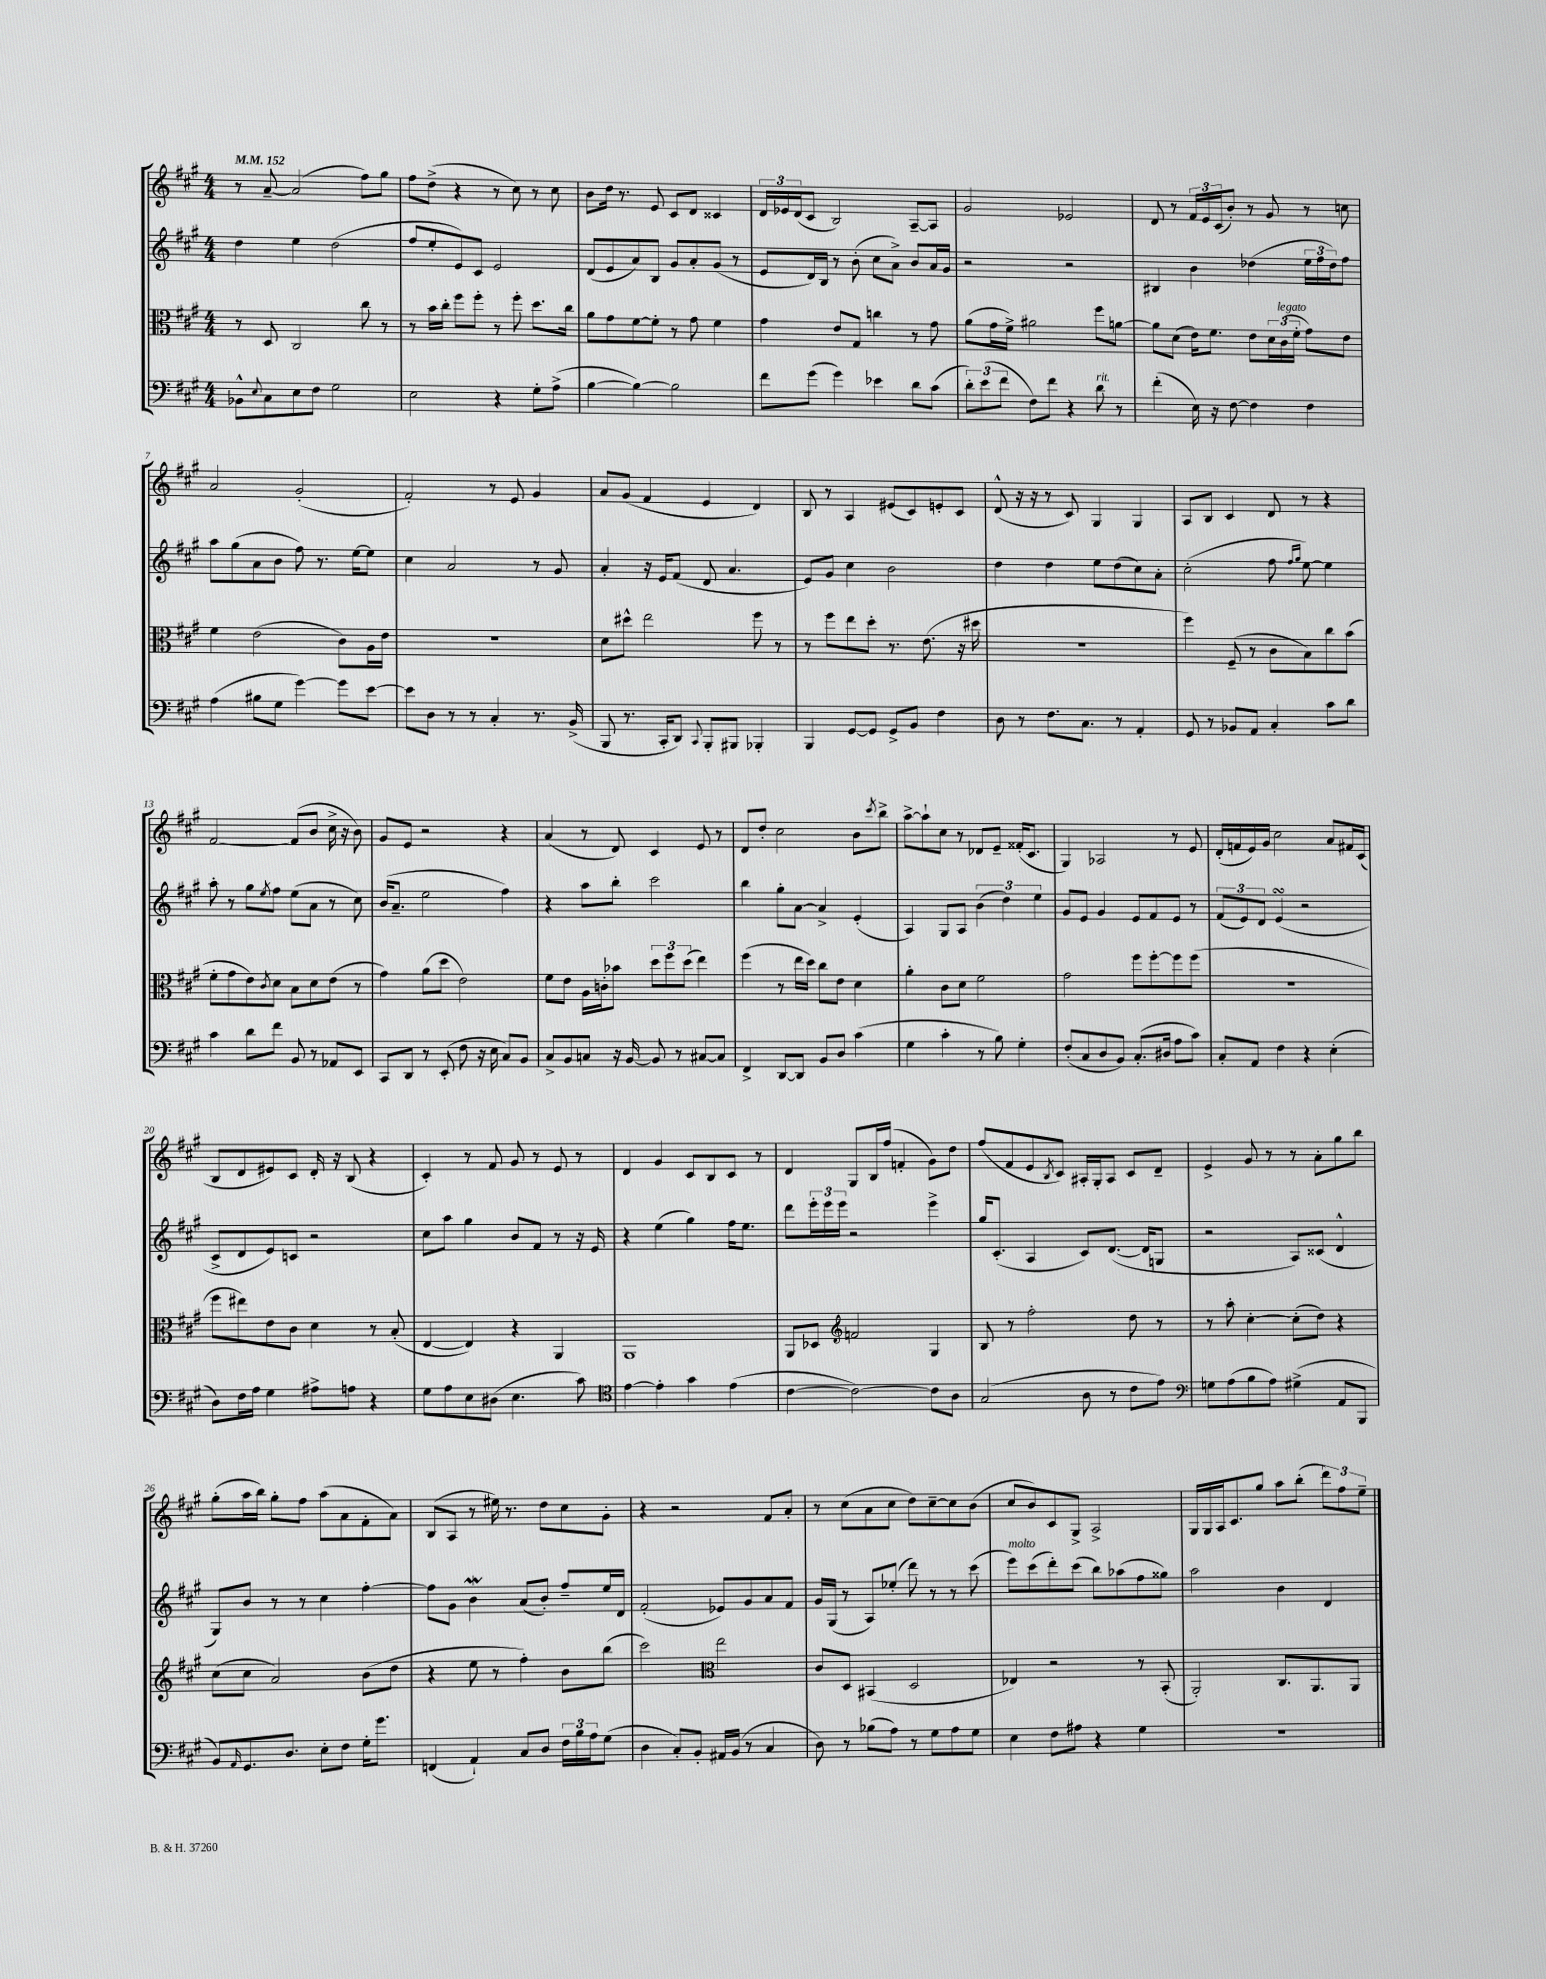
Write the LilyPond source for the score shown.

<<
\new StaffGroup <<
\new Staff = "s0" {
    \clef treble \key a \major \numericTimeSignature \time 4/4 \tempo 4 = 152
    r8 a'8~-- a'2( fis''8) gis''8 |
    fis''8 d''8->( r4 r8 cis''8) r8 cis''8 |
    b'8 d''16 r8. e'8 cis'8 d'8 cisis'4 |
    \tuplet 3/2 { d'16 ees'16 d'16( } cis'8 b2) a8~-- a8 |
    gis'2 ees'2 |
    d'8 r8 \tuplet 3/2 { fis'16 e'16 cis'16( } b'8-.) r8 gis'8 r8 c''8 |
    a'2 gis'2-.( |
    fis'2-.) r8 e'8 gis'4 |
    a'8 gis'8( fis'4 e'4 d'4) |
    b8 r8 a4 eis'8( cis'8) e'8-. cis'8 |
    d'8-^( r16 r16 r8 cis'8) gis4 gis4 |
    a8 b8 cis'4 d'8 r8 r4 |
    fis'2~ fis'8( b'8 cis''16-> r16 b'8) |
    gis'8 e'8 r2 r4 |
    a'4( r8 d'8) cis'4 e'8 r8 |
    d'8 d''8-. cis''2 b'8 \acciaccatura { cis'''8 } b''8-> |
    a''8~-> a''8-! cis''8 r8 des'8 e'8-- fisis'16-.( cis'8. |
    gis4) aes2 r8 e'8 |
    d'16-.( f'16 e'16) gis'16 cis''2 a'8 fis'16 cis'16( |
    b8 d'8 eis'8) cis'8 d'16-. r16 b8( r4 |
    cis'4-.) r8 fis'8 gis'8 r8 e'8 r8 |
    d'4 gis'4 cis'8 b8 cis'8 r8 |
    d'4 gis8 b16 fis''16( f'4-. gis'8) d''8 |
    fis''8( fis'8 e'8 \acciaccatura { b8 } cis'8) ais16-. gis16-. ais8 cis'8 d'8-- |
    e'4-> gis'8 r8 r8 a'8-. gis''8 b''8 |
    gis''8-.( a''16 b''16) gis''8-. fis''8 a''8( a'8 fis'8-. a'8) |
    b8( a8 r8 eis''16) r8. d''8 cis''8 gis'8-. |
    r4 r2 fis'8 a'8-. |
    r8 cis''8( a'8 cis''8 d''8) cis''8~-- cis''8 b'8( |
    cis''8 b'8) cis'8 gis8-> a2-> |
    gis16 gis16 a16 cis'8. gis''8 a''8 b''8-.( \tuplet 3/2 { d'''8) fis''8 e''8-- } \bar "|." |
}
\new Staff = "s1" {
    \clef treble \key a \major \numericTimeSignature \time 4/4
    d''4 e''4 d''2( |
    fis''8 e''8-. e'8) cis'8 e'2 |
    d'8( e'8 a'8) b8 gis'8 a'8-. gis'8( r8 |
    e'8 d'16) b16 r8 b'8-.( cis''8 a'8->) b'8 a'16 gis'16 |
    r2 r2 |
    bis4 b'4 des''4( \tuplet 3/2 { e''16 fis''16 des''16) } fis''8 |
    a''8 gis''8( a'8 b'8 fis''8) r8. e''16~ e''8 |
    cis''4 a'2 r8 gis'8 |
    a'4-. r16 e'16 fis'8( d'8 a'4. |
    e'8) gis'8 cis''4 b'2 |
    d''4 d''4 e''8 d''8( cis''8) a'8-. |
    cis''2-.( fis''8 \grace { fis''16 gis''16 } e''8~) e''4 |
    a''8-. r8 gis''8 \acciaccatura { e''8 } fis''8 e''8( a'8 r8 cis''8) |
    b'16( a'8.-- e''2 fis''4) |
    r4 a''8 b''8-. cis'''2 |
    b''4 gis''8-. a'8~ a'4-> e'4-.( |
    a4) gis8 a8 \tuplet 3/2 { b'4( d''4) e''4 } |
    gis'8 e'8 gis'4 e'8 fis'8 e'8 r8 |
    \tuplet 3/2 { fis'8( e'8) d'8 } e'4\turn( r2 |
    cis'8-> d'8 e'8) c'8 r2 |
    cis''8 a''8 gis''4 b'8 fis'8 r8 r16 e'16 |
    r4 e''4( gis''4) fis''16 e''8. |
    d'''8 \tuplet 3/2 { e'''16-. e'''16 e'''16 } r2 e'''4-> |
    gis''16 cis'8.-.( a4 cis'8) d'8.~( d'16 g8 |
    r2 a8) cisis'8( d'4-^ |
    gis8) b'8 r8 r8 cis''4 fis''4~-. |
    fis''8 gis'8 b'4\mordent a'8( b'8-.) fis''8-- e''16 d'16 |
    fis'2-.( ees'8) gis'8 a'8 fis'8 |
    gis'16 gis16( r8 a8) ees''8-.( d'''8) r8 r8 cis'''8( |
    e'''8^\markup { \italic "molto" }) cis'''8( d'''8-.) cis'''8( b''8) aes''8( fis''8 gisis''8) |
    a''2 b'4 d'4 \bar "|." |
}
\new Staff = "s2" {
    \clef alto \key a \major \numericTimeSignature \time 4/4
    r8 d8 cis2 cis''8 r8 |
    r8 b'16 cis''16-. fis''8 fis''8-. r8 fis''8-. d''8. cis''16 |
    a'8 gis'8 fis'8~ fis'8-. r8 gis'8 fis'4 |
    gis'4 e'8 gis8 c''4 r8 gis'8 |
    a'8( gis'16 fis'16->) ais'2 fis''8 a'8~ |
    a'8 d'8( e'16) fis'8. e'8 \tuplet 3/2 { d'16 cis'16^\markup { \italic "legato" }( fis'16-. } gis'8) e'8 |
    fis'4 e'2( cis'8) a16 e'16 |
    r1 |
    d'8 dis''8-^ e''2 fis''8 r8 |
    r8 fis''8 e''8 d''8-. r8. e'8.( r16 dis''16 |
    R1 |
    fis''4) fis8--( r8 cis'8 b8) cis''8 b'8( |
    fis'8-. gis'8 e'8) \acciaccatura { cis'8 } d'8 b8 d'8 e'8( r8 |
    gis'4) a'8( d''8 e'2) |
    fis'8 e'8 a16 c'16-. bes'8 \tuplet 3/2 { d''8 fis''8 d''8( } e''4) |
    fis''4( r8 e''16 d''16) cis''8 e'8 d'4 |
    a'4-. cis'8 d'8 fis'2 |
    gis'2 fis''8 fis''8~-. fis''8 fis''8( |
    R1 |
    fis''8 eis''8) e'8 cis'8 d'4 r8 b8-.( |
    e4~ e4) r4 a,4 |
    a,1 |
    a,8 des8 \clef treble f'2 gis4 |
    b8 r8 fis''2-. d''8 r8 |
    r8 a''8-. cis''4~-. cis''8-.( d''8) r4 |
    cis''8( cis''8 a'2) b'8( d''8 |
    r4 e''8 r8 fis''4-.) b'8 b''8( |
    cis'''2) \clef alto e''2 |
    cis'8 d8 bis,4( d2 |
    ees4) r2 r8 b,8-.( |
    a,2-.) cis8. a,8. a,8 \bar "|." |
}
\new Staff = "s3" {
    \clef bass \key a \major \numericTimeSignature \time 4/4
    bes,8-^ \appoggiatura { e8 } cis8 e8 fis8 gis2 |
    e2 r4 gis8-. a8->( |
    b4~ b4~) b2 |
    fis'8 gis'8( gis'4) ees'4 d'8 cis'8( |
    \tuplet 3/2 { d'8-.) e'8( fis'8 } fis8) fis'8 r4 d'8^\markup { \italic "rit." } r8 |
    fis'4-.( e16) r16 fis8~ fis4 fis4 |
    a4( bis8 gis8 gis'4~) gis'8 e'8~ |
    e'8 d8 r8 r8 cis4-. r8. b,16->( |
    b,,8 r8. cis,16-. d,8) \appoggiatura { cis,8 } b,,8-. bis,,8 bes,,4-. |
    b,,4 gis,8~ gis,8 gis,8-> b,8 fis4 |
    d8 r8 fis8. cis8. r8 a,4-. |
    gis,8 r8 bes,8 a,8 cis4-. cis'8 d'8 |
    cis'4 d'8 fis'8 b,8 r8 aes,8 e,8 |
    cis,8 d,8 r8 e,8-.( fis8 r16 e16 cis8) b,8 |
    cis8-> b,8 c8 r16 b,16~ b,8 r8 cis8~ cis8 |
    fis,4-> d,8~ d,8 b,8 d8 cis'4( |
    gis4 cis'4-. r8 b8) gis4-. |
    fis8-.( cis8 d8 b,8) cis8.-.( dis16 a8 cis'8) |
    cis8-. a,8 fis4 r4 e4-.( |
    d8) fis16 a16 gis4 ais8-> a8 r4 |
    gis8 a8 e8 dis8( e4. cis'8) |
    \clef tenor e'4~ e'4-. gis'4 e'4( |
    cis'4~ cis'2~) cis'8 a8 |
    gis2( a8 r8 cis'8 e'8) |
    \clef bass g8 a8( b8 a8) gis4->( a,8 b,,8 |
    b,8) \grace { a,16 } gis,8. d8. e8-. fis8 gis16-. gis'8. |
    f,4( a,4-!) cis8 d8 \tuplet 3/2 { fis16 b16 a16 } gis8( |
    d4 cis8-.) b,8-. ais,16 b,16( r8 cis4 |
    d8) r8 bes8( a8) r8 gis8 a8 gis8 |
    e4 fis8 ais8 r4 gis4 |
    R1 \bar "|." |
}
>>
>>
